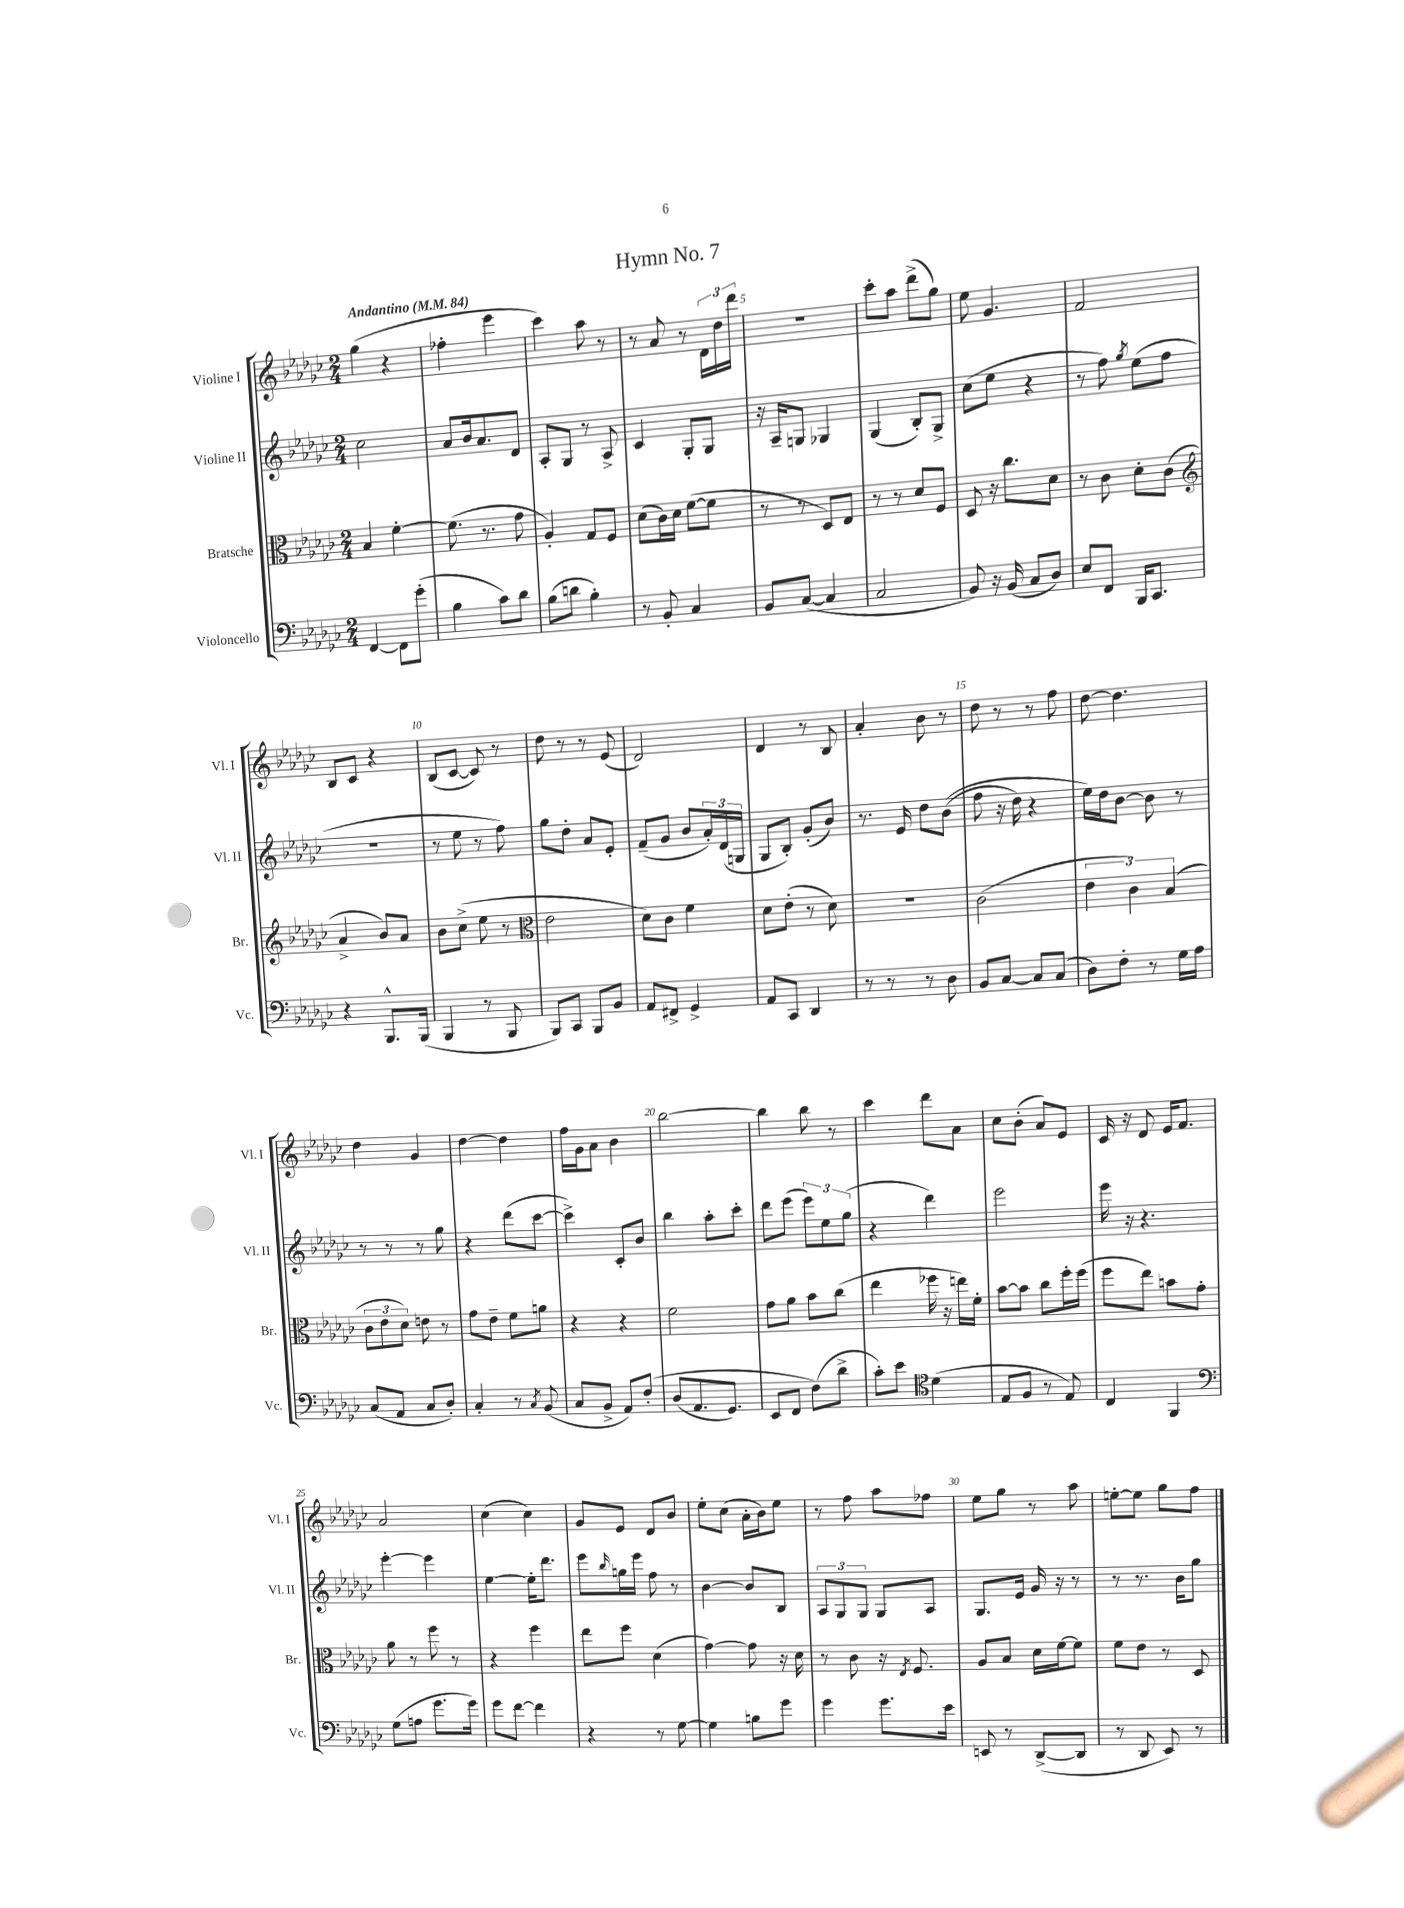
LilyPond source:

\header { title = "Hymn No. 7" }
<<
\new StaffGroup <<
\new Staff = "s0" \with { instrumentName = "Violine I" shortInstrumentName = "Vl. I" } {
    \clef treble \key ges \major \numericTimeSignature \time 2/4 \tempo "Andantino" 4 = 84
    ges''4( r4 |
    fes''4-. ees'''4 |
    ces'''4) aes''8 r8 |
    r8 aes'8 r8 \tuplet 3/2 { des'16 des''16 des'''16 } |
    R2 |
    ces'''8-. aes''8 des'''8->( ges''8) |
    ees''8 ges'4. |
    f'2 |
    bes8 ces'8 r4 |
    bes8( ces'8~ ces'8) r8 |
    des''8 r8 r8 ees'8( |
    des'2) |
    des'4 r8 bes8 |
    aes'4-. bes'8 r8 |
    des''8 r8 r8 f''8 |
    des''8~ des''4. |
    des''4 ges'4 |
    des''4~ des''4 |
    f''16 ges'16 aes'8 bes'4 |
    bes''2~ |
    bes''4 bes''8 r8 |
    ces'''4 des'''8 aes'8 |
    ces''8 bes'8-.( aes'8) ees'8 |
    ces'16 r16 des'8 ees'16 f'8. |
    aes'2 |
    ces''4( ces''4) |
    ges'8 ees'8 des'8 bes'8 |
    ees''8-. ces''8( aes'16-. bes'16) ees''8 |
    r8 f''8 aes''8 fes''8 |
    ees''8 ges''8 r8 aes''8 |
    e''8~-. e''8 ges''8 f''8 \bar "|." |
}
\new Staff = "s1" \with { instrumentName = "Violine II" shortInstrumentName = "Vl. II" } {
    \clef treble \key ges \major \numericTimeSignature \time 2/4
    ces''2 |
    aes'8 bes'16 aes'8. des'8 |
    aes8-. ges8 r8 aes8-> |
    ces'4 ges8-. ges8 |
    r16 aes16-- g8 ges4 |
    ges4( bes8-.) ges8-> |
    ces''8( ees''8 r4 |
    r8 f''8) \acciaccatura { ges''8 } ees''8( f''8 |
    R2 |
    r8 ees''8 r8 f''8) |
    ges''8 des''8-. aes'8 ees'8-. |
    f'8--( ges'8 bes'8 \tuplet 3/2 { aes'16-.) des'16( g16 } |
    ges8 bes8-.) ges'8-.( bes'8) |
    r8. ees'16 des''8 bes'8(\( |
    f''8 r16 des''16) r4 |
    ees''16\) des''16 bes'8~ bes'8 r8 |
    r8 r8 r8 ges''8 |
    r4 des'''8( ces'''8~ |
    ces'''4->) ces'8-. bes'8 |
    bes''4 aes''8-. ces'''8-. |
    des'''8 ees'''8( \tuplet 3/2 { ees'''8) ees''8 ges''8( } |
    r4 des'''4) |
    ees'''2 |
    ees'''16 r16 r4. |
    ees'''4~-. ees'''4 |
    ees''4~ ees''16-. des'''8. |
    ees'''8 \grace { bes''16 } g''16 ees'''16 f''8 r8 |
    bes'4~ bes'8 bes8 |
    \tuplet 3/2 { aes8 ges8 ges8 } ges8 aes8 |
    ges8. ees'16 ges'16 r16 r8 |
    r8 r8. bes'16 ges''8 \bar "|." |
}
\new Staff = "s2" \with { instrumentName = "Bratsche" shortInstrumentName = "Br." } {
    \clef alto \key ges \major \numericTimeSignature \time 2/4
    bes4 f'4~-. |
    f'8.( r8. ges'8 |
    aes4-.) ges8 f8 |
    des'8( ces'16) des'16 f'8~( f'8 |
    r8 r8 des8) ees8 |
    r8 r8 des'8 f8 |
    des8 r16 ces''8. des'8 |
    r8 ces'8 des'8-. ces'8( |
    \clef treble aes'4-> bes'8) aes'8 |
    bes'8 ces''8->( ees''8 r8 |
    \clef alto ees'2 |
    des'8) ces'8 f'4 |
    des'8 ees'8-.( r8 des'8) |
    R2 |
    ces'2( |
    \tuplet 3/2 { ees'4 ces'4) bes4( } |
    \tuplet 3/2 { ces'8 ees'8 des'8) } e'8 r8 |
    ges'8 ees'8-- f'8 a'8 |
    r4 r4 |
    f'2 |
    ges'8 aes'8 bes'8 ces''8( |
    ees''4 fes''16 r16 e''16) f'16-. |
    bes'8~ bes'8 ces''8 f''16-. f''16( |
    f''8 ees''8) b'8 ges'8-. |
    aes'8 r8 f''8 r8 |
    r4 f''4 |
    ees''8 f''8 des'4( |
    ges'4~) ges'8 r16 des'16 |
    r8 ces'8 r16 \acciaccatura { ees8 } f8. |
    aes8 bes8 des'16 f'16~ f'8 |
    f'8 ees'8 r8 des8 \bar "|." |
}
\new Staff = "s3" \with { instrumentName = "Violoncello" shortInstrumentName = "Vc." } {
    \clef bass \key ges \major \numericTimeSignature \time 2/4
    f,4~ f,8 ges'8-.( |
    bes4 ces'8) des'8 |
    bes8( d'8 bes4-.) |
    r8 bes,8-. ces4 |
    bes,8 ces8~( ces4 |
    ces2 |
    bes,8) r16 bes,16( ces8 des8) |
    ees8 f,8 bes,,16 ces,8. |
    r4 bes,,8.-^ bes,,16( |
    bes,,4 r8 bes,,8 |
    bes,,8) ces,8 bes,,8 bes,8 |
    aes,8 fis,8-> ges,4-> |
    aes,8 ces,8 des,4 |
    r8 r8 r8 des8 |
    bes,8 ces8~ ces8 ces8( |
    des8) f8-. r8 ges16 aes16 |
    ces8( aes,8 ces8 des8-.) |
    ces4-. r8 \acciaccatura { ces8 } bes,8( |
    ces8 bes,8-> aes,8) f8-.\( |
    des8( aes,8. ges,8.) |
    ees,8 f,8 f8(\) des'8-> |
    ces'8-.) ees'8 \clef tenor des'4( |
    ees8 f8 r8 ees8) |
    ces4 f,4 |
    \clef bass ges8( a8 ges'8. ges'16) |
    ges'8 f'8~ f'4 |
    r4 r8 ges8~ |
    ges4 b8 ges'8 |
    ges'4 ges'8. ees'16 |
    e,8 r8 des,8~->( des,8 |
    r8 des,8 ees,8) r8 \bar "|." |
}
>>
>>
\layout { \context { \Score \override BarNumber.break-visibility = ##(#f #t #t) barNumberVisibility = #(every-nth-bar-number-visible 5) } }
